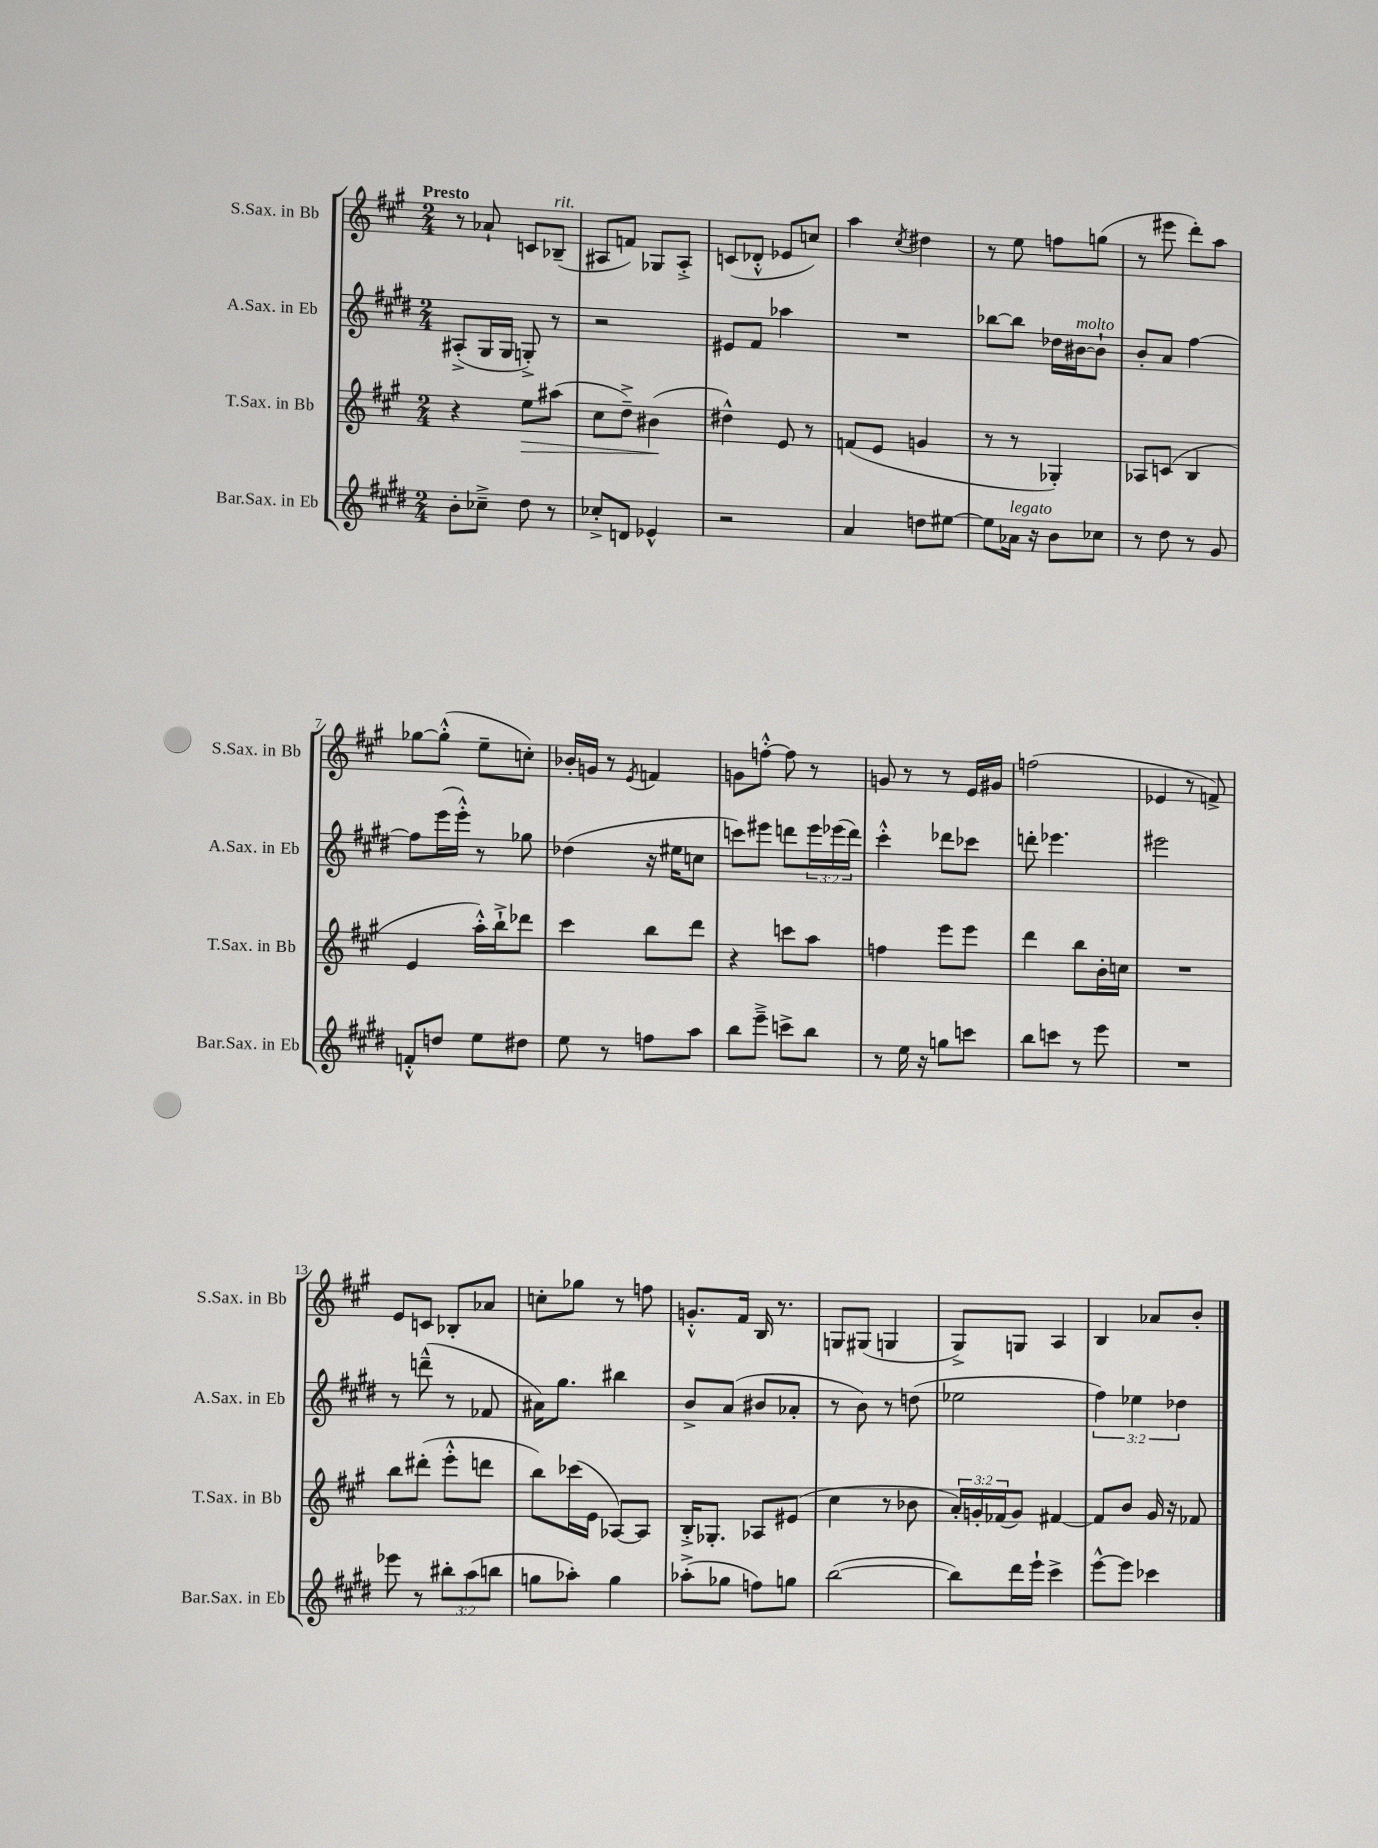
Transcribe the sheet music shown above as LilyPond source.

<<
\new StaffGroup <<
\new Staff = "s0" \with { instrumentName = "S.Sax. in Bb" shortInstrumentName = "S.Sax. in Bb" } {
    \clef treble \key a \major \numericTimeSignature \time 2/4 \tempo "Presto"
    r8 aes'8-! c'8 bes8--^\markup { \italic "rit." }( |
    ais8 f'8) ges8 ais8-.-> |
    c'8( des'8-.-^ ees'8 c''8) |
    a''4 \acciaccatura { cis''8 } dis''4 |
    r8 e''8 f''8 g''8( |
    r8 eis'''8 d'''8-.) a''8 |
    ges''8~ ges''8-.-^( e''8-- c''8-.) |
    bes'16-. g'16 r8 \acciaccatura { e'8 } f'4 |
    g'8 f''8~-.-^ f''8 r8 |
    g'8 r8 r8 e'16 gis'16 |
    f''2( |
    ees'4 r8 f'8->) |
    e'8 c'8 bes8-. aes'8 |
    c''8-. ges''8 r8 f''8 |
    g'8.-.-^ fis'16 b16 r8. |
    g8 gis8( g4 |
    gis8->) g8 a4 |
    b4 aes'8 b'8-. \bar "|." |
}
\new Staff = "s1" \with { instrumentName = "A.Sax. in Eb" shortInstrumentName = "A.Sax. in Eb" } {
    \clef treble \key e \major \numericTimeSignature \time 2/4 \override Staff.TupletNumber.text = #tuplet-number::calc-fraction-text
    ais8-.->( gis16 gis16 g8-.->) r8 |
    r2 |
    eis'8 fis'8 aes''4 |
    R2 |
    bes''8~ bes''8 des''16 bis'16~^\markup { \italic "molto" } bis'8-! |
    b'8-. a'8 fis''4~ |
    fis''8 e'''16( e'''16-.-^) r8 ges''8 |
    des''4( r16 eis''16 c''8 |
    c'''8) eis'''8 d'''8 \tuplet 3/2 { eis'''16 ees'''16( d'''16) } |
    cis'''4-.-^ des'''8 ces'''8 |
    d'''8-. ees'''4. |
    eis'''2 |
    r8 d'''8---^( r8 fes'8 |
    ais'16) gis''8. bis''4 |
    b'8-> a'8( bis'8 aes'8-. |
    r8 b'8) r8 d''8( |
    ees''2 |
    \tuplet 3/2 { fis''4) ees''4 des''4 } \bar "|." |
}
\new Staff = "s2" \with { instrumentName = "T.Sax. in Bb" shortInstrumentName = "T.Sax. in Bb" } {
    \clef treble \key a \major \numericTimeSignature \time 2/4 \override Staff.TupletNumber.text = #tuplet-number::calc-fraction-text
    r4 e''8\> ais''8( |
    cis''8 d''8--->) bis'4\!( |
    dis''4-^) e'8 r8 |
    f'8( e'8 g'4 |
    r8 r8 ges4-.) |
    aes8 c'8( b4 |
    e'4 a''16-.-^) b''16-!-> des'''8 |
    cis'''4 b''8 d'''8 |
    r4 c'''8 a''8 |
    f''4 e'''8 e'''8 |
    d'''4 b''8 b'16-. c''16 |
    R2 |
    b''8 dis'''8-.( e'''8-.-^ d'''8 |
    b''8) ces'''16( e'16 aes8~) aes8 |
    b16-.-> ges8.-. aes8 eis'8( |
    cis''4 r8 bes'8 |
    \tuplet 3/2 { a'16-.) g'16-. fes'16( } g'8) fis'4~ |
    fis'8 b'8 gis'16 r16 fes'8 \bar "|." |
}
\new Staff = "s3" \with { instrumentName = "Bar.Sax. in Eb" shortInstrumentName = "Bar.Sax. in Eb" } {
    \clef treble \key e \major \numericTimeSignature \time 2/4 \override Staff.TupletNumber.text = #tuplet-number::calc-fraction-text
    b'8-. ces''8---> dis''8 r8 |
    ces''8-.-> d'8 ees'4-^ |
    r2 |
    a'4 d''8 eis''8~ |
    eis''8 aes'16^\markup { \italic "legato" } r16 b'8 ces''8 |
    r8 dis''8 r8 gis'8 |
    f'8-.-^ d''8 e''8 dis''8 |
    e''8 r8 f''8 a''8 |
    b''8 e'''8---> c'''8-> b''8 |
    r8 e''16 r16 g''8 c'''8 |
    b''8 c'''8 r8 e'''8 |
    R2 |
    ees'''8 r8 \tuplet 3/2 { bis''8-. a''8( b''8 } |
    g''8 aes''8-.) g''4 |
    aes''8-.->( ges''8 f''8) g''8 |
    b''2~( |
    b''8) dis'''16 e'''16-! cis'''4-> |
    e'''8~-^ e'''8 ces'''4 \bar "|." |
}
>>
>>
